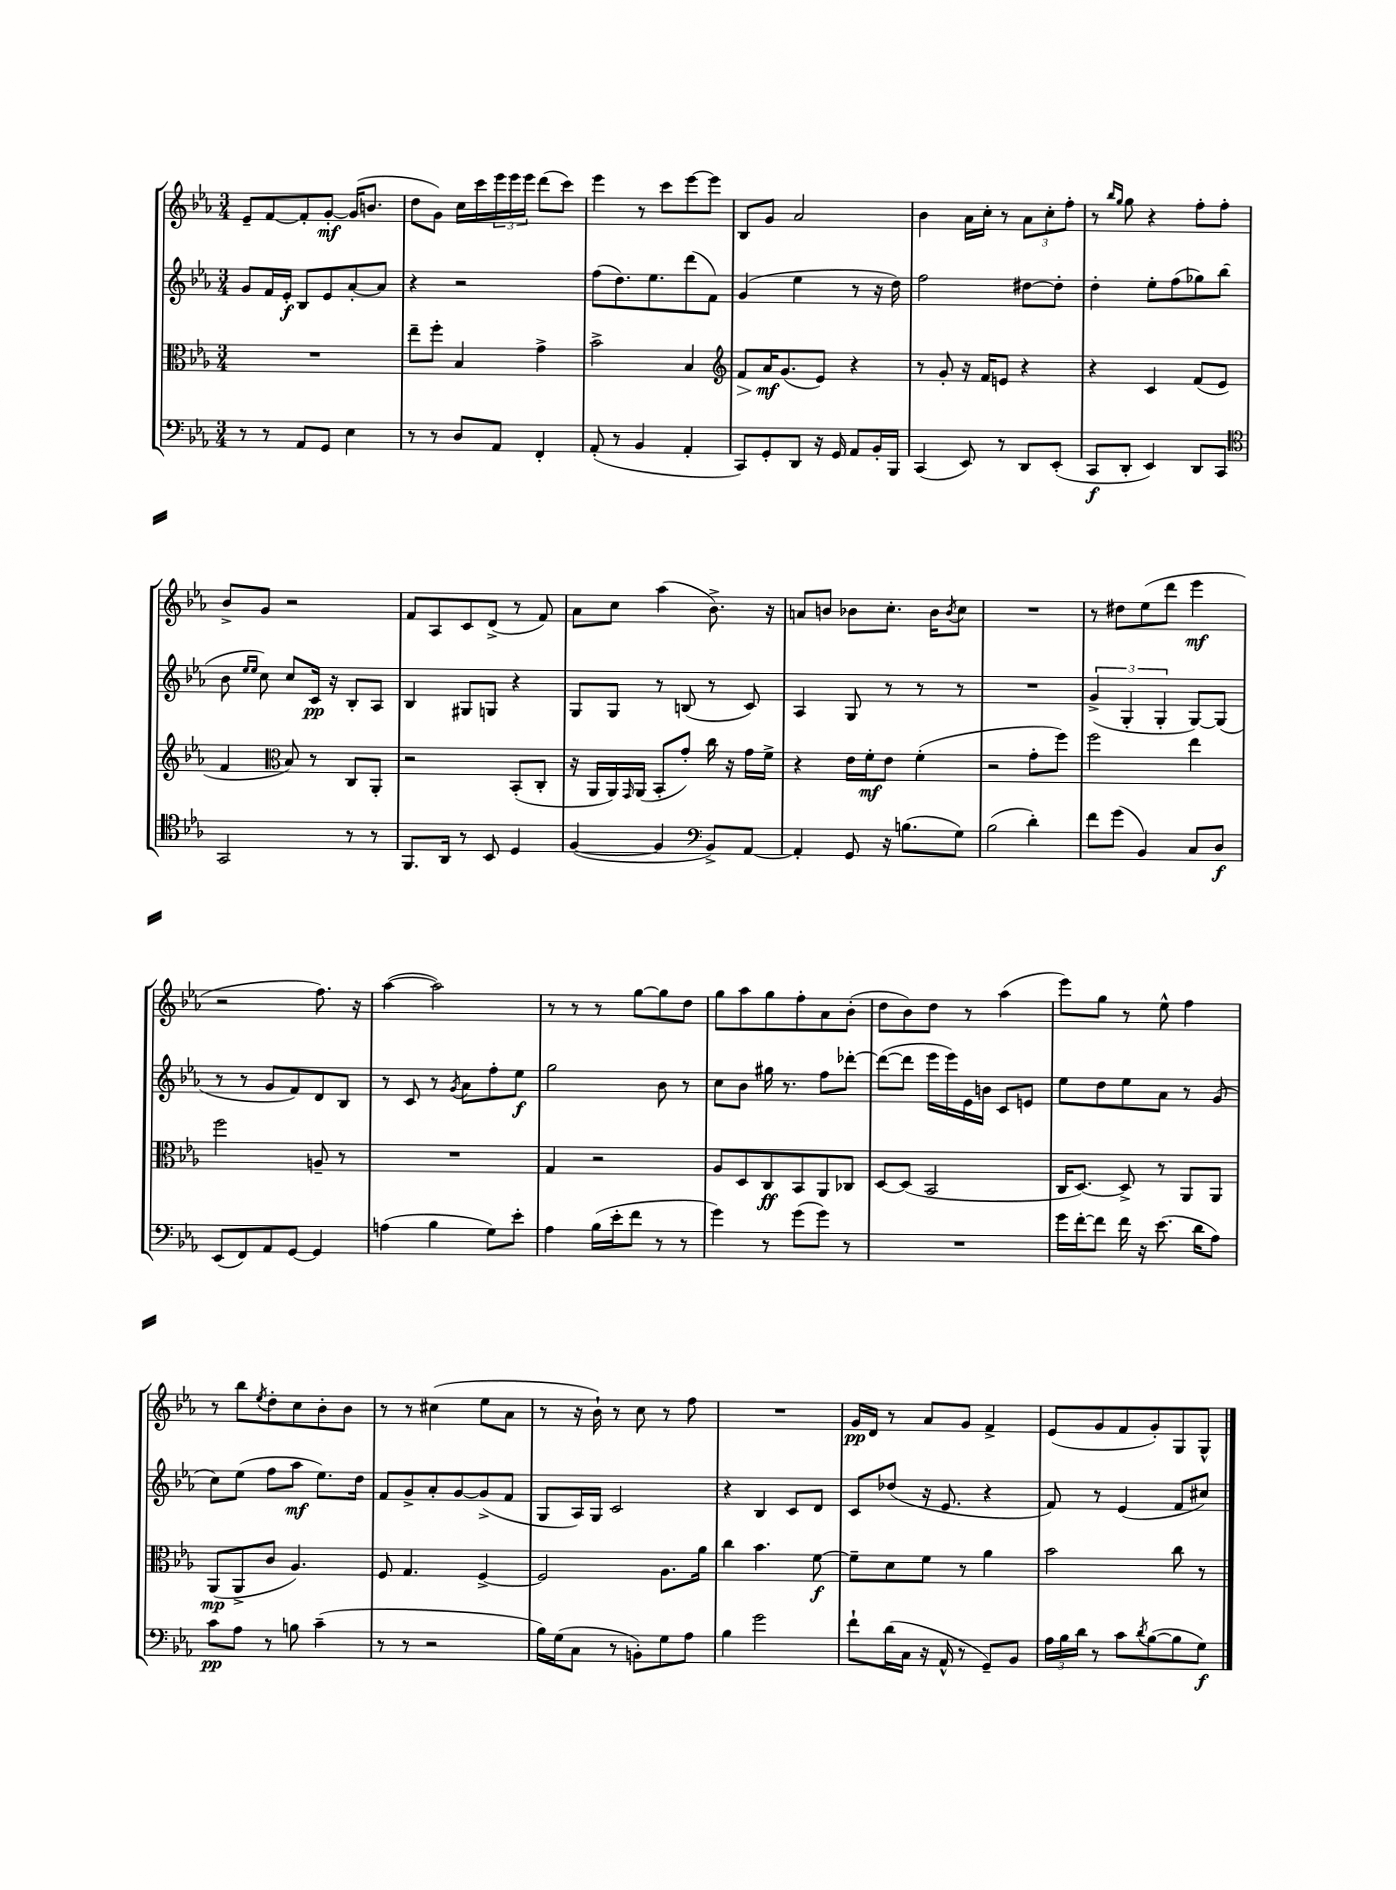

**kern	**dynam	**kern	**dynam	**kern	**dynam	**kern	**dynam
*part4	*part4	*part3	*part3	*part2	*part2	*part1	*part1
*staff4	*staff4	*staff3	*staff3	*staff2	*staff2	*staff1	*staff1
*clefF4	*	*clefC3	*	*clefG2	*	*clefG2	*
*k[b-e-a-]	*	*k[b-e-a-]	*	*k[b-e-a-]	*	*k[b-e-a-]	*
*M3/4	*	*M3/4	*	*M3/4	*	*M3/4	*
=9	=9	=9	=9	=9	=9	=9	=9
8r	.	2.r	.	8g/L	.	8e-~/L	.
8r	.	.	.	16f/L	.	[8f/	.
.	.	.	.	16e-'/JJ	f	.	.
8AA-/L	.	.	.	8B-/L	.	8f'/]	.
8GG/J	.	.	.	8e-/	.	[8g'/J	mf
4E-\	.	.	.	[8a-'/	.	(16g/KL]	.
.	.	.	.	.	.	8.bn/J	.
.	.	.	.	8a-/J]	.	.	.
=10	=10	=10	=10	=10	=10	=10	=10
8r	.	8ee-~\L	.	4r	.	8dd\L	.
8r	.	8ff'\J	.	.	.	8g\J)	.
8D/L	.	4B-/	.	2r	.	16cc\LL	.
.	.	.	.	.	.	16ccc\	.
8AA-/J	.	.	.	.	.	24eee-\	.
.	.	.	.	.	.	24eee-\	.
.	.	.	.	.	.	24eee-\JJ	.
4FF'/	.	4g^\	.	.	.	(8ddd\L	.
.	.	.	.	.	.	8ccc\J)	.
=11	=11	=11	=11	=11	=11	=11	=11
(8AA-'/	.	2b-^\	.	(8ff\L	.	4eee-\	.
8r	.	.	.	8.dd\)	.	.	.
4BB-/	.	.	.	.	.	8r	.
.	.	.	.	8.ee-\	.	.	.
.	.	.	.	.	.	8ccc\L	.
4AA-'/	.	4B-/	.	(8ddd\	.	[8eee-\	.
.	.	.	.	8f\J)	.	8eee-\J]	.
=12	=12	=12	=12	=12	=12	=12	=12
*	*	*clefG2	*	*	*	*	*
!	!	!	!LO:HP:b	!	!	!	!
8CC/L)	.	8f/L	>	(4g/	.	8B-/L	.
8GG'/	.	16a-/K	mf	.	.	8g/J	.
.	.	(8.g/	]	.	.	.	.
8DD/J	.	.	.	4ee-\	.	2a-/	.
16r	.	8e-/J)	.	.	.	.	.
16GG/	.	.	.	.	.	.	.
8AA-/L	.	4r	.	8r	.	.	.
16BB-'/L	.	.	.	16r	.	.	.
16BBB-/JJ	.	.	.	16dd\)	.	.	.
=13	=13	=13	=13	=13	=13	=13	=13
(4CC/	.	8r	.	2ff\	.	4b-\	.
.	.	8g'/	.	.	.	.	.
8EE-/)	.	16r	.	.	.	16a-\LL	.
.	.	16f/KL	.	.	.	16cc'\JJ	.
8r	.	8en/J	.	.	.	8r	.
8DD/L	.	4r	.	[8dd#X\L	.	12a-\L	.
.	.	.	.	.	.	12cc'\	.
(8EE-'/J	.	.	.	8dd#'\J]	.	.	.
.	.	.	.	.	.	12ff'\J	.
=14	=14	=14	=14	=14	=14	=14	=14
8CC/L	f	4r	.	4dd'\	.	8r	.
.	.	.	.	.	.	16qqbb-/LL	.
.	.	.	.	.	.	16qqgg/JJ	.
8DD'/J	.	.	.	.	.	8gg\	.
4EE-/)	.	4c/	.	8ee-'\L	.	4r	.
.	.	.	.	(8ff\	.	.	.
8DD/L	.	(8f/L	.	8gg-X\)	.	8ff'\L	.
8CC/J	.	8e-/J	.	(8bb-\J	.	8ff'\J	.
!!LO:LB:g=z
=15	=15	=15	=15	=15	=15	=15	=15
*clefC4	*	*	*	*	*	*	*
2GG/	.	4f/	.	8b-\	.	8b-^/L	.
.	.	.	.	16qqee-/LL	.	.	.
.	.	.	.	16qqee-/JJ	.	.	.
.	.	.	.	8cc\)	.	8g/J	.
*	*	*clefC3	*	*	*	*	*
.	.	8B-/)	.	8cc/L	.	2r	.
.	.	8r	.	16c/Jk	pp	.	.
.	.	.	.	16r	.	.	.
8r	.	8C/L	.	8B-'/L	.	.	.
8r	.	8AA-'/J	.	8A-/J	.	.	.
=16	=16	=16	=16	=16	=16	=16	=16
8.FF/L	.	2r	.	4B-/	.	8f/L	.
.	.	.	.	.	.	8A-/	.
16AA-/Jk	.	.	.	.	.	.	.
8r	.	.	.	8G#X/L	.	8c/	.
8BB-/	.	.	.	8Gn/J	.	(8d^/J	.
4D/	.	(8BB-'/L	.	4r	.	8r	.
.	.	8C'/J	.	.	.	8f/)	.
=17	=17	=17	=17	=17	=17	=17	=17
([4F/	.	16r	.	8G/L	.	8a-\L	.
.	.	16AA-/LL	.	.	.	.	.
.	.	16AA-/)	.	8G/J	.	8cc\J	.
.	.	16qqGG/	.	.	.	.	.
.	.	(16AA-/JJ	.	.	.	.	.
4F/]	.	8BB-'/L	.	8r	.	(4aa-\	.
.	.	8g'/J)	.	(8Bn/	.	.	.
*clefF4	*	*	*	*	*	*	*
8BB-^/L)	.	16cc\	.	8r	.	8.b-^\)	.
.	.	16r	.	.	.	.	.
[8AA-/J	.	16g\LL	.	8c/)	.	.	.
.	.	16f^\JJ	.	.	.	16r	.
=18	=18	=18	=18	=18	=18	=18	=18
4AA-'/]	.	4r	.	4A-/	.	8an/L	.
.	.	.	.	.	.	8bn/J	.
8GG/	.	16e-\LL	.	8G/	.	8b-X\L	.
.	.	16f'\J	mf	.	.	.	.
16r	.	8e-\J	.	8r	.	8.cc'\J	.
(8.Bn\L	.	.	.	.	.	.	.
.	.	(4f'\	.	8r	.	.	.
.	.	.	.	.	.	16b-\KL	.
.	.	.	.	.	.	8qb-/	.
8G\J)	.	.	.	8r	.	8cc\J	.
=19	=19	=19	=19	=19	=19	=19	=19
(2B-\	.	2r	.	2.r	.	2.r	.
4d'\)	.	8g'\L	.	.	.	.	.
.	.	8ff\J)	.	.	.	.	.
=20	=20	=20	=20	=20	=20	=20	=20
8f\L	.	2ff\	.	(6g^/	.	8r	.
(8g\J	.	.	.	.	.	8dd#X\L	.
.	.	.	.	6G'/	.	.	.
4BB-/)	.	.	.	.	.	(8ee-\	.
.	.	.	.	6G'/	.	.	.
.	.	.	.	.	.	8ddd\J	.
8C/L	.	4ee-\	.	[8G/L)	.	4eee-\	mf
8D/J	f	.	.	(8G/J]	.	.	.
!!LO:LB:g=z
=21	=21	=21	=21	=21	=21	=21	=21
(8EE-/L	.	2ff\	.	8r	.	2r	.
8FF/)	.	.	.	8r	.	.	.
8AA-/	.	.	.	8g/L	.	.	.
[8GG/J	.	.	.	8f/)	.	.	.
4GG/]	.	8An~/	.	8d/	.	8.ff\)	.
.	.	8r	.	8B-/J	.	.	.
.	.	.	.	.	.	16r	.
=22	=22	=22	=22	=22	=22	=22	=22
(4An\	.	2.r	.	8r	.	([4aa-\	.
.	.	.	.	8c/	.	.	.
4B-\	.	.	.	8r	.	2aa-\])	.
.	.	.	.	8qg/	.	.	.
.	.	.	.	8a-\L	.	.	.
8G\L)	.	.	.	8ff'\	.	.	.
8e-'\J	.	.	.	8ee-\J	f	.	.
=23	=23	=23	=23	=23	=23	=23	=23
4A-\	.	4G/	.	2gg\	.	8r	.
.	.	.	.	.	.	8r	.
(16B-\LL	.	2r	.	.	.	8r	.
16e-'\J	.	.	.	.	.	.	.
8f\J	.	.	.	.	.	[8gg\L	.
8r	.	.	.	8b-\	.	8gg\]	.
8r	.	.	.	8r	.	8dd\J	.
=24	=24	=24	=24	=24	=24	=24	=24
4g\)	.	8A-/L	.	8cc\L	.	8gg\L	.
.	.	8D/	.	8b-\J	.	8aa-\	.
8r	.	8C/	ff	16gg#X\	.	8gg\	.
.	.	.	.	8.r	.	.	.
(8g\L	.	8BB-/	.	.	.	8ff'\	.
8g\J)	.	8AA-/	.	8ff\L	.	8a-\	.
8r	.	8C-X/J	.	[8ddd-X'\J	.	(8b-'\J	.
=25	=25	=25	=25	=25	=25	=25	=25
2.r	.	[8D/L	.	(8ddd-\L_	.	8dd\L	.
.	.	(8D/J]	.	8ddd-\J]	.	8b-\)	.
.	.	2BB-/	.	16eee-\LL	.	8dd\J	.
.	.	.	.	16eee-\)	.	.	.
.	.	.	.	16e-\	.	8r	.
.	.	.	.	16bn\JJ	.	.	.
.	.	.	.	8c/L	.	(4aa-\	.
.	.	.	.	8en/J	.	.	.
=26	=26	=26	=26	=26	=26	=26	=26
16g\LL	.	16C/KL	.	8ee-\L	.	8eee-\L)	.
[16f'\J	.	[8.D/J)	.	.	.	.	.
8f\J]	.	.	.	8dd\	.	8gg\J	.
16f\	.	8D^/]	.	8ee-\	.	8r	.
16r	.	.	.	.	.	.	.
(8.e-\	.	8r	.	8a-\J	.	8ee-^^\	.
.	.	8AA-/L	.	8r	.	4ff\	.
16d\KL	.	.	.	.	.	.	.
8A-\J)	.	8AA-/J	.	(8g/	.	.	.
!!LO:LB:g=z
=27	=27	=27	=27	=27	=27	=27	=27
8c\L	pp	(8AA-/L	mp	8cc\L)	.	8r	.
8A-\J	.	8AA-^/	.	(8ee-\J	.	8bb-\L	.
.	.	.	.	.	.	8qee-/	.
8r	.	8c/J	.	8ff\L	.	8dd'\	.
8Bn\	.	4.A-/)	.	8aa-\J	mf	8cc\	.
(4c~\	.	.	.	8.ee-\L)	.	8b-'\	.
.	.	.	.	.	.	8b-\J	.
.	.	.	.	16dd\Jk	.	.	.
=28	=28	=28	=28	=28	=28	=28	=28
8r	.	8F/	.	8f/L	.	8r	.
8r	.	4.G/	.	8g^/	.	8r	.
2r	.	.	.	8a-'/	.	(4cc#X\	.
.	.	.	.	[8g/	.	.	.
.	.	[4F^/	.	(8g^/]	.	8ee-\L	.
.	.	.	.	8f/J	.	8a-\J	.
=29	=29	=29	=29	=29	=29	=29	=29
16B-\LL)	.	2F/]	.	8G/L	.	8r	.
(16G\J	.	.	.	.	.	.	.
8C\J	.	.	.	16A-/L)	.	16r	.
.	.	.	.	16G/JJ	.	16b-`\)	.
8r	.	.	.	2c/	.	8r	.
8BBn'\L)	.	.	.	.	.	8cc\	.
8G\	.	8.A-\L	.	.	.	8r	.
8A-\J	.	.	.	.	.	8ff\	.
.	.	16a-\Jk	.	.	.	.	.
=30	=30	=30	=30	=30	=30	=30	=30
4B-\	.	4cc\	.	4r	.	2.r	.
2g\	.	4.b-\	.	4B-/	.	.	.
.	.	.	.	8c/L	.	.	.
.	.	[8f\	f	8d/J	.	.	.
=31	=31	=31	=31	=31	=31	=31	=31
8f`\L	.	8f~\L]	.	8c/L	.	16g/LL	pp
.	.	.	.	.	.	16d/JJ	.
(16d\L	.	8d\	.	(8dd-X/J	.	8r	.
16C\JJ	.	.	.	.	.	.	.
16r	.	8f\J	.	16r	.	8a-/L	.
16AA-^^/	.	.	.	8.e-/	.	.	.
8r	.	8r	.	.	.	8g/J	.
8GG~/L)	.	4a-\	.	4r	.	4f^/	.
8BB-/J	.	.	.	.	.	.	.
=32	=32	=32	=32	=32	=32	=32	=32
24A-\LL	.	2b-\	.	8f/)	.	(8e-/L	.
24B-\	.	.	.	.	.	.	.
24d\JJ	.	.	.	.	.	.	.
8r	.	.	.	8r	.	8g/	.
8c\L	.	.	.	(4e-/	.	8f/	.
8qd/	.	.	.	.	.	.	.
([8B-\	.	.	.	.	.	8g'/)	.
8B-\]	.	8cc\	.	8f/L	.	8G/	.
8G\J)	f	8r	.	8cc#X/J)	.	8G^^/J	.
==	==	==	==	==	==	==	==
*-	*-	*-	*-	*-	*-	*-	*-
